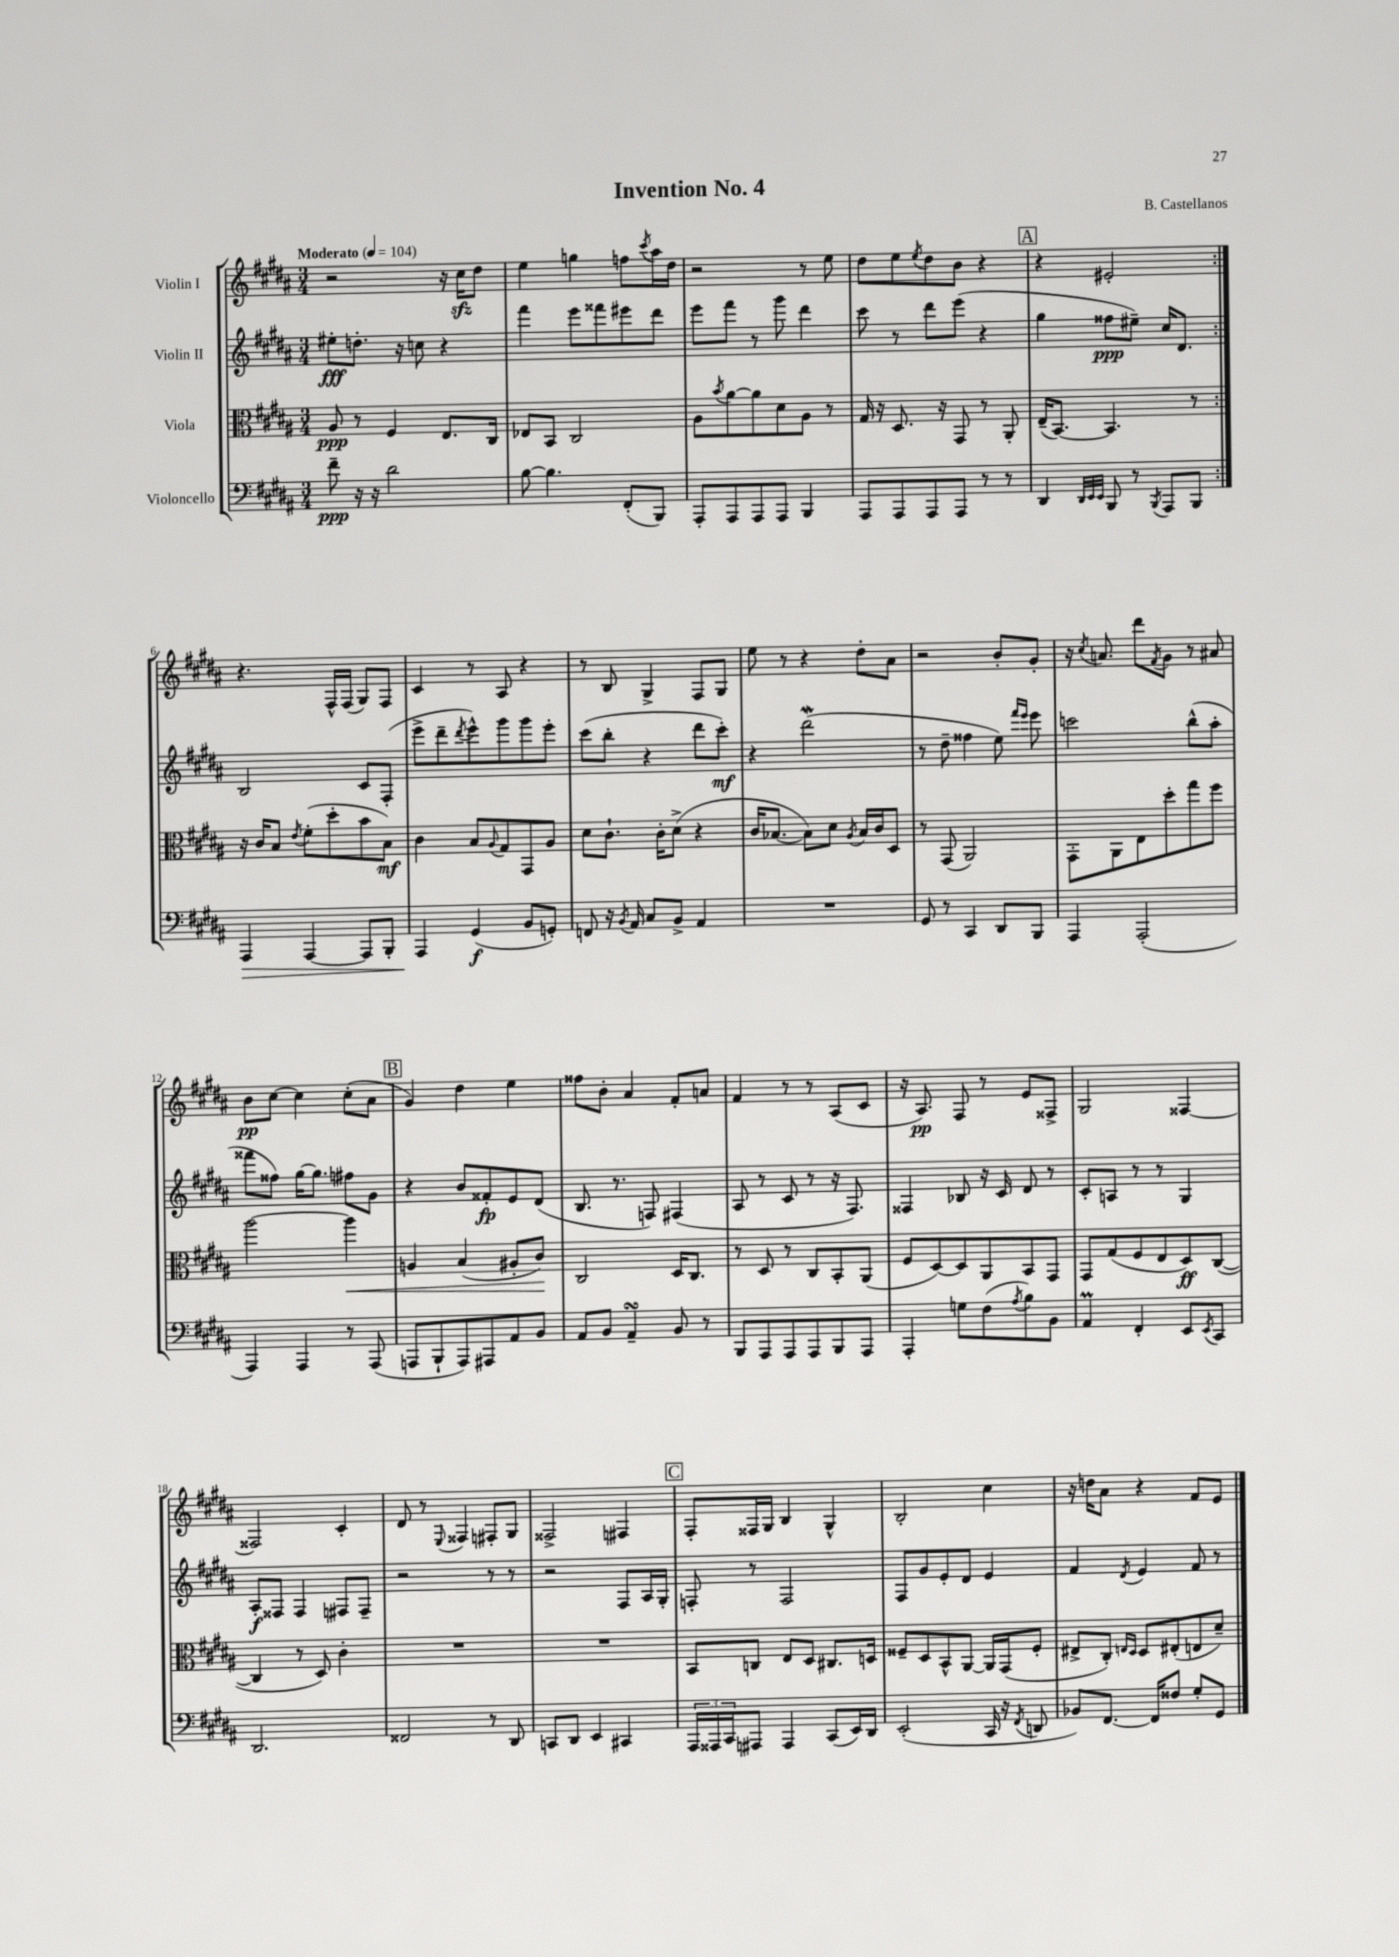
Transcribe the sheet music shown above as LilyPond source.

\header { title = "Invention No. 4" composer = "B. Castellanos" }
<<
\new StaffGroup <<
\new Staff = "s0" \with { instrumentName = "Violin I" } {
    \clef treble \key b \major \numericTimeSignature \time 3/4 \tempo "Moderato" 4 = 104
    \repeat volta 2 { r2 r16 cis''16\sfz dis''8 |
    e''4 g''4 f''8 \acciaccatura { cis'''8 } ais''16 dis''16 |
    r2 r8 e''8 |
    dis''8 e''8 \acciaccatura { e''8 } dis''8 b'8 r4 |
    \mark \markup { \box "A" } r4 eis'2-. | }
    r4. fis16-^ fis16( gis8) fis8 |
    cis'4 r8 ais8 r4 |
    r8 b8 gis4-> fis8 gis8 |
    e''8 r8 r4 dis''8-. ais'8 |
    r2 b'8-. gis'8-. |
    r16 \acciaccatura { cis''8 } a'8. dis'''8 \acciaccatura { fis'8 } gis'8 r8 ais'8 |
    b'8\pp cis''8~ cis''4 cis''8-.( ais'8 |
    \mark \markup { \box "B" } gis'4) dis''4 e''4 |
    fisis''8 b'8-. ais'4 fis'8-. a'8 |
    fis'4 r8 r8 ais8( cis'8 |
    r16 ais8.\pp) fis8 r8 e'8 fisis8-> |
    gis2 fisis4~ |
    fisis2 cis'4-. |
    dis'8 r8 \appoggiatura { e8 } fisis4 fis8-. gis8 |
    fisis2-> fis4 |
    \mark \markup { \box "C" } fis8-. fisis16 gis16 b4 gis4-^ |
    b2-. cis''4 |
    r16 d''16 ais'8 r4 fis'8 e'8 \bar "|." |
}
\new Staff = "s1" \with { instrumentName = "Violin II" } {
    \clef treble \key b \major \numericTimeSignature \time 3/4
    \repeat volta 2 { eis''8-.\fff d''8.-. r16 c''8 r4 |
    fis'''4 e'''8 fisis'''8 eis'''8 dis'''8 |
    e'''8 fis'''8 r8 gis'''8 dis'''4 |
    cis'''8 r8 dis'''8 e'''8( r4 |
    \mark \markup { \box "A" } gis''4 fisis''8\ppp eis''8--) cis''16 dis'8. | }
    b2 cis'8 fis8-.( |
    e'''8-> dis'''8-- \acciaccatura { dis'''8 } e'''8-^) gis'''8 gis'''8 e'''8-. |
    cis'''8( b''8-. r4 dis'''8 cis'''8-.\mf) |
    r4 dis'''2\mordent( |
    r8 dis''8-- fisis''4 e''8) \grace { fis'''16 e'''16 } e'''8 |
    c'''2 b''8-^( ais''8-. |
    fisis'''8 fisis''8) gis''16~ gis''8. fis''8 gis'8 |
    \mark \markup { \box "B" } r4 b'8 fisis'8-.\fp e'8 dis'8( |
    b8. r8. f8) fis4( |
    ais8 r8 cis'8 r8 r16 fis8.) |
    fisis4 bes8 r16 cis'16 dis'8 r8 |
    cis'8-. a8 r8 r8 gis4 |
    ais8-.\f fisis8 fisis4 fis8 fis8-- |
    r2 r8 r8 |
    r2 fis8 ais16 gis16-. |
    \mark \markup { \box "C" } f8-. r8 f2 |
    fis8 gis'8 e'8-. dis'8 e'4 |
    fis'4 \acciaccatura { dis'8 } e'4 fis'8 r8 \bar "|." |
}
\new Staff = "s2" \with { instrumentName = "Viola" } {
    \clef alto \key b \major \numericTimeSignature \time 3/4
    \repeat volta 2 { ais8\ppp r8 fis4 e8. cis16 |
    ees8 b,8 cis2 |
    ais8 \acciaccatura { b'8 } ais'8~ ais'8 dis'8 ais8 r8 |
    gis16 r16 dis8. r16 gis,8 r8 ais,8-. |
    \mark \markup { \box "A" } e16--( b,8.~) b,4. r8 | }
    r16 cis'16 b8 \acciaccatura { e'8 } fis'8-.( dis''8-. b'8 b8\mf) |
    cis'4 b8 \appoggiatura { ais8 } gis8 gis,8 ais8 |
    dis'8 cis'8.-! cis'16-. dis'8->( r4 |
    cis'16 bes8.~ bes8) dis'8 \acciaccatura { ais8 } bes16 cis'16 dis8 |
    r8 gis,8( ais,2) |
    gis,8-. ais,8 e8 dis''8-. gis''8 fis''8 |
    ais''2~ ais''4\< |
    \mark \markup { \box "B" } a4 b4( ais8-. cis'8\!) |
    cis2 dis16 cis8. |
    r8 dis8 r8 cis8 b,8-. ais,8( |
    fis8 dis8~) dis8 ais,8 b,8 gis,8 |
    gis,8 gis8( fis8 e8 dis8\ff) cis8~( |
    cis4 r8 dis8) cis'4-. |
    R2. |
    R2. |
    \mark \markup { \box "C" } b,8 c8 e8 dis8 cis8. d16 |
    fisis8-- dis8 b,8-^ ais,8~ ais,16 gis,16( fisis8-. |
    eis8-> cis8-.) \grace { e16 dis16 } dis8 eis8-.( e8 dis'8--) \bar "|." |
}
\new Staff = "s3" \with { instrumentName = "Violoncello" } {
    \clef bass \key b \major \numericTimeSignature \time 3/4
    \repeat volta 2 { fis'8--\ppp r16 r16 dis'2 |
    b8~ b4. fis,8-.( b,,8) |
    ais,,8-. ais,,8 ais,,8 ais,,8 b,,4 |
    ais,,8 ais,,8 ais,,8 ais,,8 r8 r8 |
    \mark \markup { \box "A" } dis,4 \grace { dis,32 e,32 e,32 } b,,8 r8 \acciaccatura { b,,8 } ais,,8 b,,8 | }
    ais,,4\> ais,,4~ ais,,8 b,,8-. |
    ais,,4\! gis,4\f( b,8 g,8-.) |
    f,8 r16 \acciaccatura { b,8 } ais,16 cis8 b,8-> ais,4 |
    R2. |
    gis,8 r8 cis,4 dis,8 b,,8 |
    ais,,4 ais,,2-.( |
    ais,,4) ais,,4 r8 ais,,8( |
    \mark \markup { \box "B" } a,,8 b,,8-! a,,8) ais,,8 ais,8 b,8 |
    ais,8 b,8 ais,4--\turn b,8 r8 |
    b,,8 ais,,8 ais,,8 ais,,8 b,,8 ais,,8 |
    ais,,4-. g8 fis8( \acciaccatura { ais8 } b8) b,8 |
    ais,4\prall fis,4-. e,8 \acciaccatura { e,8 } cis,8 |
    dis,2. |
    fisis,2 r8 dis,8 |
    c,8 dis,8 e,4 cis,4 |
    \mark \markup { \box "C" } \tuplet 3/2 { ais,,16 aisis,,16 cis,16 } ais,,8 ais,,4 cis,8( e,16) dis,16 |
    e,2-.( cis,16 r16 \acciaccatura { fis,8 } d,8 |
    bes,8) fis,8.~ fis,16 fisis8 gis8-. gis,8 \bar "|." |
}
>>
>>
